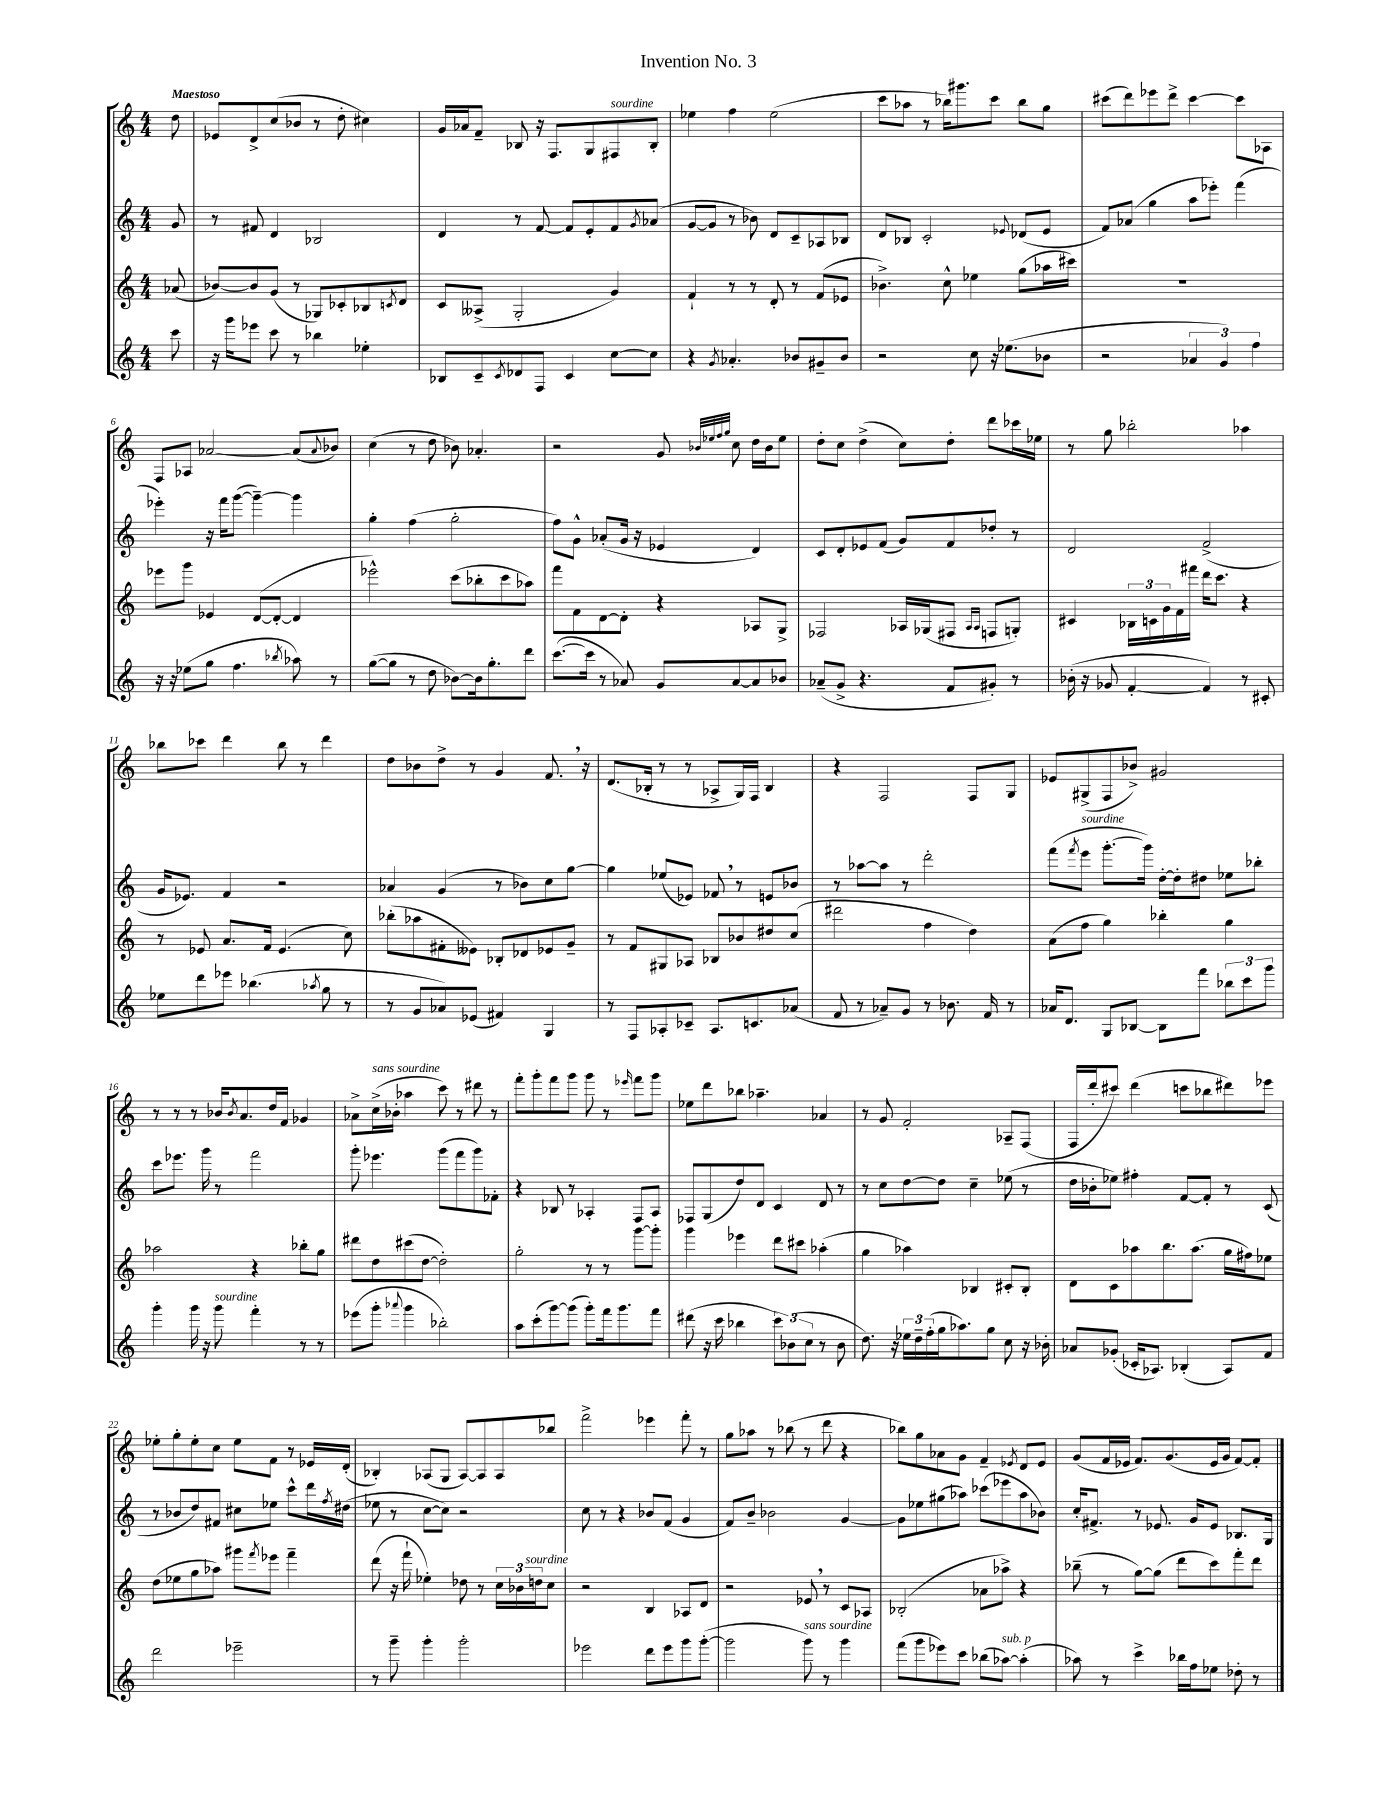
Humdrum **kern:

**kern	**kern	**kern	**kern
*staff4	*staff3	*staff2	*staff1
*clefG2	*clefG2	*clefG2	*clefG2
*k[]	*k[]	*k[]	*k[]
*M4/4	*M4/4	*M4/4	*M4/4
8ccc	(8a-	8g	8dd
=	=	=	=
16r	[8b-)	8r	8e-
16ggg	.	.	.
8eee-	8b-]	8f#	8d^
8ccc	(8g	4d	(8cc
8r	8r	.	8b-
4bb-	8G-)	2B-	8r
.	8c-'	.	8dd'
4ee-'	8B-	.	4cc#)
.	8qc	.	.
.	8d	.	.
=	=	=	=
8B-	8c	4d	16g
.	.	.	16a-
8c~	(8A--^	.	8f~
8qc	.	.	.
8d-	2G'	8r	8B-
8F	.	[8f	16r
.	.	.	8.F
4c	.	8f]	.
.	.	8e'	8G
[8cc	4g)	8f	8F#
.	.	8qg	.
8cc]	.	(8a-	8B-'
=	=	=	=
4r	4f`	[8g	4ee-
.	.	8g]	.
8qg	.	.	.
4.a-'	8r	8r	4ff
.	8r	8b-)	.
.	8d'	8d	(2ee-
8b-	8r	8c~	.
8g#~	(8f	8A-	.
8b-	8e-	8B-	.
=	=	=	=
2r	4.b-^)	8d	8ccc
.	.	8B-	8aa-
.	.	2c'	8r
.	8cc^^	.	16bb-)
.	.	.	8.ggg#
8cc	4ee-	.	.
16r	.	.	8ccc
(8.ee-	.	.	.
.	.	8qqe-	.
.	(8gg	(8d-	8bb-
8b-	16aa-	8e-	8gg
.	16ccc#)	.	.
=	=	=	=
2r	1r	8f)	(8ccc#
.	.	(8a-	8ddd)
.	.	4gg	8eee-
.	.	.	8ddd^
6a-	.	8aa	[4ccc#
.	.	8eee-')	.
6g)	.	.	.
.	.	(4fff	8ccc#]
6ff	.	.	.
.	.	.	8A-
=	=	=	=
16r	8eee-	4eee-')	8F
16r	.	.	.
(8ee-	8ggg	.	8A-
8gg	4e-	16r	[2a-
.	.	16fff	.
4.ff	.	([8ggg	.
.	([8d	4ggg~_)	.
.	8d'_	.	.
8qbb-	.	.	.
8aa-)	4d]	4ggg]	(8a-]
.	.	.	8qqa-
8r	.	.	8b-)
=	=	=	=
([8gg	2eee-^^)	4gg'	(4cc
8gg]	.	.	.
8r	.	(4ff	8r
8dd	.	.	8dd
[8b-)	(8ccc	2gg'	8b-)
16b-]	8bb-'	.	4.a-'
8.gg'	.	.	.
.	8ccc	.	.
8ddd	8aa-)	.	.
=	=	=	=
([8.ccc	8fff	8ff)	2r
.	8f	8g^^	.
16ccc]	.	.	.
8r	[8d	(8a-'	.
8a-)	8d']	16g	.
.	.	16r	.
8g	4r	4e-	8g
.	.	.	32qqb-
.	.	.	32qqee-
.	.	.	32qqff
.	.	.	32qqgg
[8a-	.	.	8cc
8a-]	8A-	4d)	16dd
.	.	.	16b-
8b-	8G^	.	8ee-
=	=	=	=
(8a-~	2F-	8c	8dd'
8g^	.	8d'	8cc
4.r	.	8e-	(4dd^
.	.	(8f	.
.	16A-	8g)	8cc)
.	(16G-	.	.
8f	8F#	8f	8dd'
.	16qqA-	.	.
.	16qqA-	.	.
8g#')	8F	8dd-'	8ddd
8r	8G')	8r	16ccc-
.	.	.	16ee-
=	=	=	=
(16b-'	4c#	2d	8r
16r	.	.	.
8g-	.	.	8gg
[4f'	24B-	.	2bb-'
.	24c	.	.
.	24g	.	.
.	16f	.	.
.	16fff#	.	.
4f])	16ddd	(2f^	.
.	8.ccc	.	.
8r	4r	.	4aa-
8c#'	.	.	.
=	=	=	=
8ee-	8r	16g	8bb-
.	.	8.e-)	.
8ddd	8e-	.	8ccc-
8eee-	8.a	4f	4ddd
(4.bb-	.	.	.
.	16f	.	.
.	(4.e-	2r	8bb-
.	.	.	8r
8qaa-	.	.	.
8gg	.	.	4ddd
8r	8cc)	.	.
=	=	=	=
8r	(8bb-'	4a-	8dd
8g	8aa-	.	8b-
8a-)	8f#'	(4g	8dd^
(8e-	8e--)	.	8r
4f#)	8B-'	8r	4g
.	8d-	8b-)	.
4G	8e-	8cc	8.f
.	8g~	[8gg	.
.	.	.	16r
=	=	=	=
8r	8r	4gg]	(8.d
8F	8f	.	.
.	.	.	16B-'
8A-'	8G#	(8ee-	8r
8c-~	8A-	8e-)	8r
8.A-	8B-	8f-	8A-^
.	8b-	8r	16G)
8.c	.	.	16F
.	8dd#	8e	4B-
(8a-	(8cc	8b-	.
=	=	=	=
8f	2ddd#	8r	4r
8r	.	[8aa-	.
8a-~)	.	8aa-]	2F
8g	.	8r	.
8r	4ff	2ddd'	.
8.b-	.	.	.
.	4dd)	.	8F
16f	.	.	.
8r	.	.	8G
=	=	=	=
16a-	(8a	(8fff	8e-
8.d	.	.	.
.	.	8qfff	.
.	8ff	8eee	(8G#^
8G	4gg)	[8.ggg'	8F
[8B-	.	.	8b-^)
.	.	16ggg])	.
8B-]	4bb-'	[16dd'	2g#
.	.	16dd']	.
8fff	.	8dd#	.
12bb-	4gg	8ee-	.
12ccc	.	.	.
.	.	8bb-'	.
12ggg	.	.	.
=	=	=	=
4ggg'	2aa-	8ccc	8r
.	.	8.eee-	8r
16ggg	.	.	8r
16r	.	16ggg	.
8ggg	.	8r	16b-
.	.	.	8qb-
.	.	.	8.a
4fff'	4r	2fff	.
.	.	.	16dd
.	.	.	16f
8r	8bb-'	.	4g-
8r	8gg	.	.
=	=	=	=
(8eee-	8ddd#	8ggg'	8a-^
8ggg'	8dd	4.eee-	(16cc^
.	.	.	16b-'
8qqaaa-	.	.	.
4ggg	(8ccc#	.	4aa-
.	[8dd	.	.
2bb-')	2dd'])	(8ggg	8ccc)
.	.	8fff	8r
.	.	8ggg)	8ddd#
.	.	8f-'	8r
=	=	=	=
8aa	2gg'	4r	8fff'
(8ccc'	.	.	8ggg'
[8ggg)	.	8B-	8fff
(8ggg]	.	8r	8ggg
8ggg')	8r	4A-'	8ggg
16fff	8r	.	8r
8.ggg	.	.	.
.	.	.	16qqeee-
.	[8ggg	8F	8fff
8fff	8ggg']	8A-	8ggg
=	=	=	=
(8ddd#	4ggg	8F-	8ee-
16r	.	(8G	8ddd
16ccc	.	.	.
4bb-	4eee-	8dd)	8bb-
.	.	8d	4.aa-~
12ccc)	8ddd	4c	.
(12b-	.	.	.
.	8ccc#	.	.
12cc	.	.	.
8r	(4aa-'	8d	4a-
8b-	.	8r	.
=	=	=	=
8.dd)	4gg	8r	8r
.	.	8cc	8g
16r	.	.	.
24ee-	4aa-)	[8dd	2f'
24dd~	.	.	.
(24ff'	.	.	.
16gg	.	8dd]	.
8.aa-)	.	.	.
.	4B-	4cc~	.
8gg	.	.	.
8cc	8c#'	(8ee-	8A-~
16r	8B-'	8r	(8F
16b-'	.	.	.
=	=	=	=
8a-	8d	16dd	16F
.	.	16b-'	16ddd'
(8g-'	8c	8ee-)	8ccc#)
16c-'	8aa-	4ff#'	(4ddd
8.A-)	.	.	.
.	8.bb	.	.
(4B-'	.	[8f	8ccc
.	(8.aa-	.	.
.	.	8f']	8bb-
8A-)	16gg	8r	8ddd#)
.	16ff#)	.	.
8f	8ee-	(8c	8eee-
=	=	=	=
2ddd	(8dd	8r	8ee-'
.	8ee-	8b-	8gg'
.	8gg	8dd)	8ee-'
.	8aa-)	8f#	8cc
2eee-~	8ggg#	8cc#	8ee-
.	8qfff	.	.
.	8eee-	8ee-	8f
.	4fff~	8ccc^^	8r
.	.	16ddd	16e-
.	.	8qff	.
.	.	(16dd#	(16d'
=	=	=	=
8r	(8ddd	8ee-	4B-')
8ggg~	16r	8r	.
.	16fff`	.	.
4ggg'	4ee-')	[8cc	(8A-
.	.	8cc])	8G
2ggg'	8dd-	2r	[8A-)
.	8r	.	8A-]
.	24cc	.	8A-
.	24b-	.	.
.	24dd	.	.
.	8cc	.	8bb-
=	=	=	=
2eee-	2r	8cc	2fff^
.	.	8r	.
.	.	4r	.
8ddd	4B	8b-	4eee-
8eee-	.	(8f	.
8ggg	8A-	4g	8fff'
([8ggg'	8d	.	8r
=	=	=	=
2ggg]	2r	8f)	8gg
.	.	8b~	8aa-
.	.	2b-	8r
.	.	.	(8bb-
8ggg)	8e-	.	8r
8r	8r	.	8ddd
4ggg	8c	[4g	4r
.	8A-	.	.
=	=	=	=
(8fff	(2B-'	8g]	8bb-)
8ggg	.	8ee-	8gg
8eee-)	.	(8gg#	8a-
8ccc	.	8aa-)	8g
(8bb-	8a-	(8ccc-	4f~
[8aa-)	8aa-^)	8eee-	.
.	.	.	8qe-
(4aa-']	4r	8aa-	8d
.	.	8b-)	8e-
=	=	=	=
8aa-)	(8bb-~	16cc'	(8g
.	.	8.f#^	.
8r	8r	.	16f
.	.	.	16e-
4ccc^	[8gg)	8r	8.f)
.	(8gg]	8.e-	.
.	.	.	(8.g
16bb-	8ddd	.	.
16ff	.	16g	.
8ee-	8ccc)	8e-	16e-
.	.	.	16g
8dd-'	8fff'	8.B-	[8f)
8r	8ddd	.	8f']
.	.	16G	.
==	==	==	==
*-	*-	*-	*-
